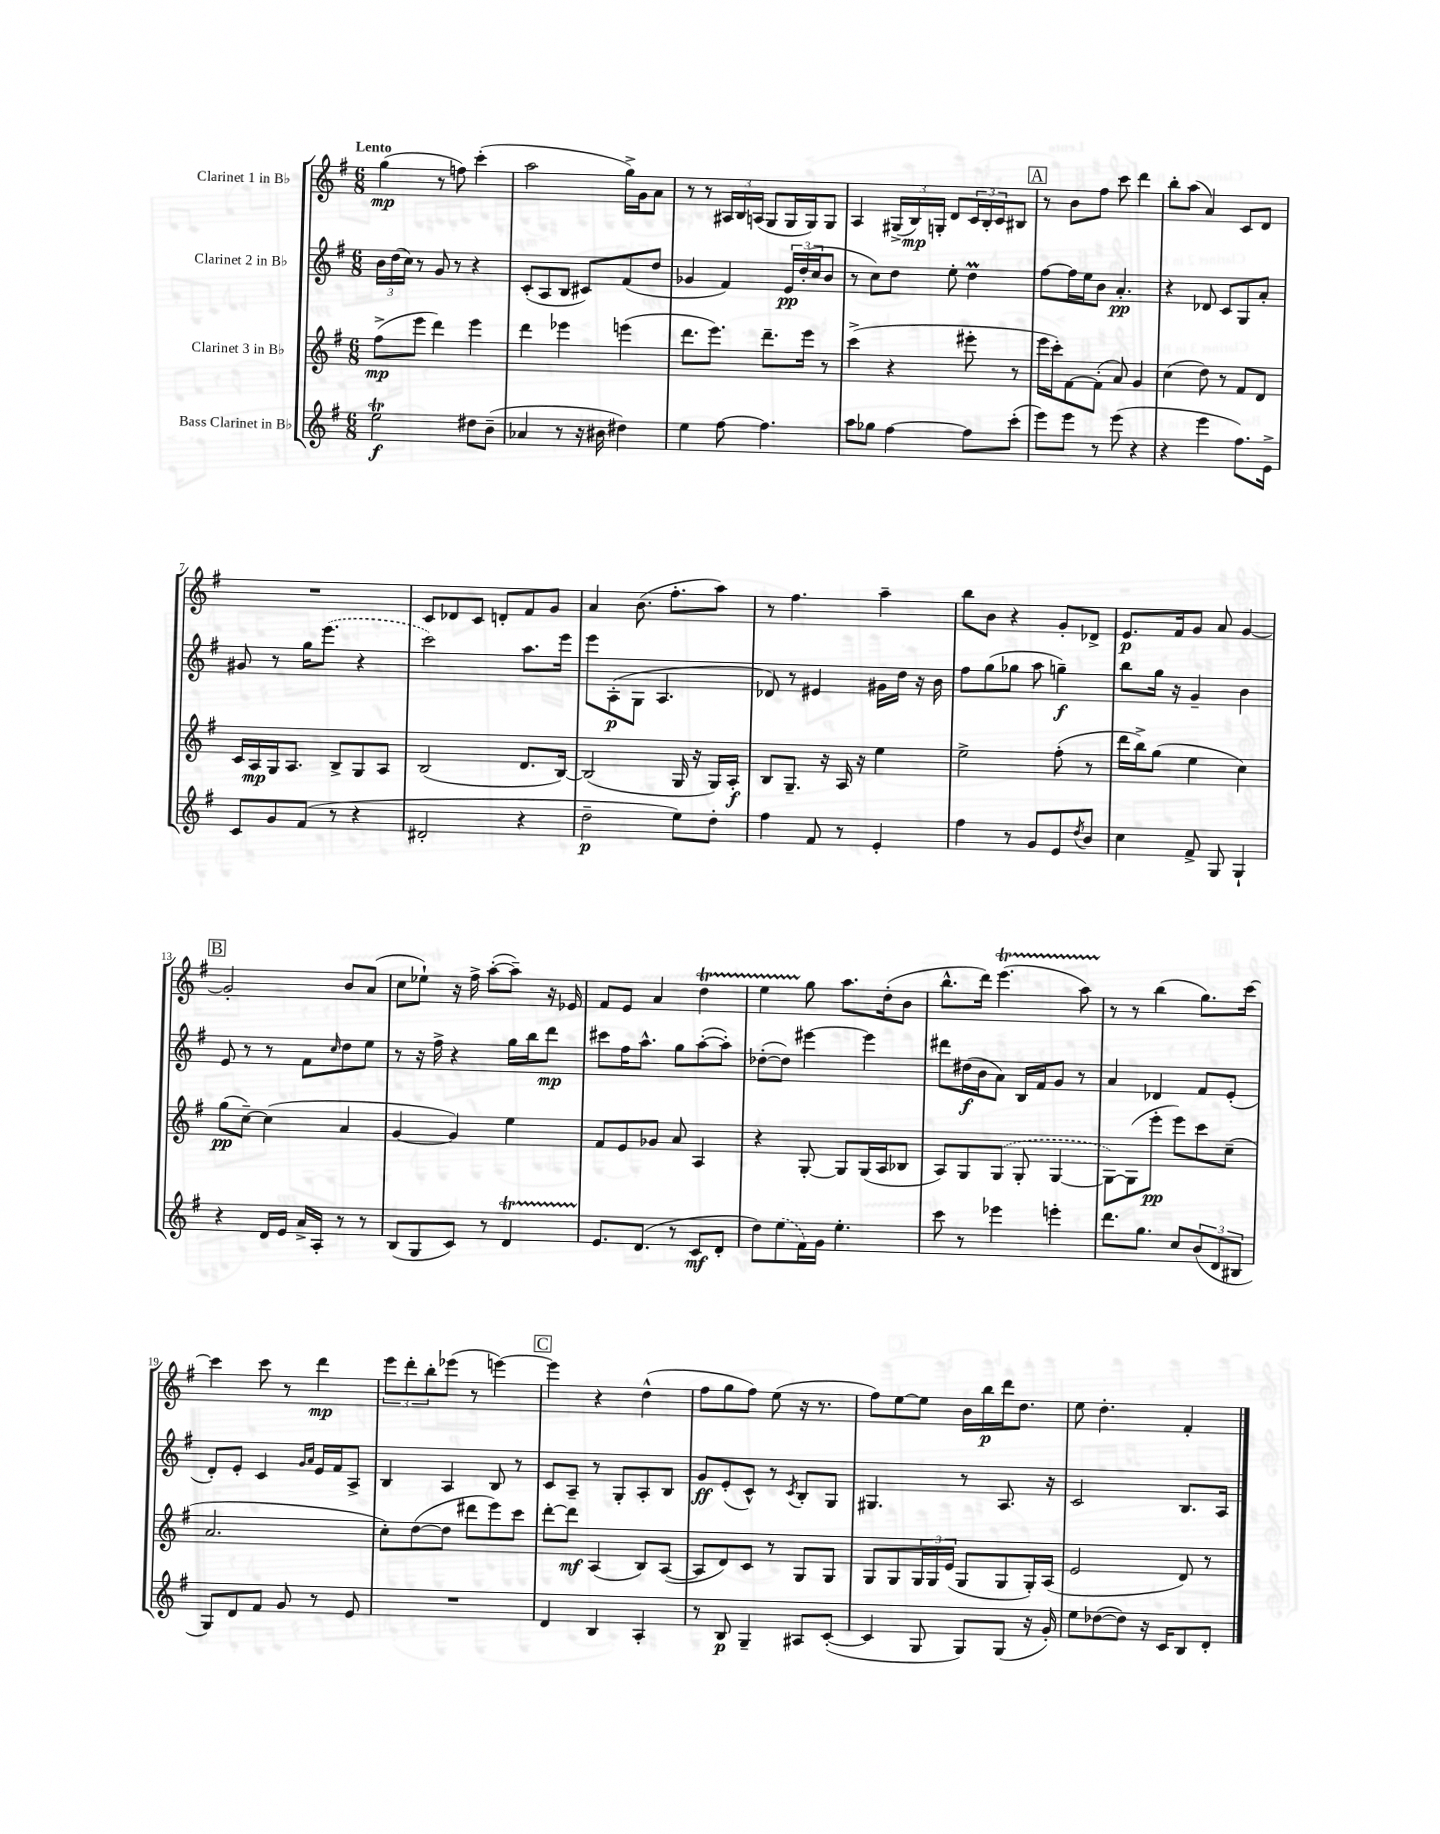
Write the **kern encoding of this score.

**kern	**dynam	**kern	**dynam	**kern	**dynam	**kern	**dynam
*part4	*part4	*part3	*part3	*part2	*part2	*part1	*part1
*staff4	*staff4	*staff3	*staff3	*staff2	*staff2	*staff1	*staff1
*I"Bass Clarinet in B♭	*	*I"Clarinet 3 in B♭	*	*I"Clarinet 2 in B♭	*	*I"Clarinet 1 in B♭	*
*clefG2	*	*clefG2	*	*clefG2	*	*clefG2	*
*k[f#]	*	*k[f#]	*	*k[f#]	*	*k[f#]	*
*M6/8	*	*M6/8	*	*M6/8	*	*M6/8	*
=1	=1	=1	=1	=1	=1	=1	=1
!	!	!	!	!	!	!LO:TX:a:B:t=Lento	!
2eeT\	f	(8ff#^\L	mp	24b\LL	.	(4gg\	mp
.	.	.	.	(24dd\	.	.	.
.	.	.	.	24cc\JJ)	.	.	.
.	.	8eee\J	.	8r	.	.	.
.	.	4ddd\)	.	8g/	.	8r	.
.	.	.	.	8r	.	8ffn\)	.
8dd#X\L	.	4eee\	.	4r	.	(4ccc'\	.
(8b~\J	.	.	.	.	.	.	.
=2	=2	=2	=2	=2	=2	=2	=2
4a-X/	.	4ddd\	.	(8c'/L	.	2aa\	.
.	.	.	.	8A/	.	.	.
8r	.	4eee-X\	.	8B/J	.	.	.
16r	.	.	.	8c#X/L)	.	.	.
16b#X\	.	.	.	.	.	.	.
4dd#X\)	.	(4eeen\	.	(8f#/	.	16gg^\LL)	.
.	.	.	.	.	.	16g\J	.
.	.	.	.	8dd/J	.	8a\J	.
=3	=3	=3	=3	=3	=3	=3	=3
4ee\	.	8.ddd\L	.	4g-X/	.	8r	.
.	.	.	.	.	.	8r	.
.	.	8.eee\J)	.	.	.	.	.
[8ff#\	.	.	.	4f#/)	.	24A#X/LL	.
.	.	.	.	.	.	24B/	.
.	.	.	.	.	.	(24An/JJ	.
4.ff#\]	.	8.ddd~\L	.	.	.	8G/L	.
.	.	.	.	24e/LL	pp	16G/L	.
.	.	.	.	(24dd'/	.	.	.
.	.	16eee\Jk	.	.	.	16G/J)	.
.	.	.	.	24cc/J	.	.	.
.	.	8r	.	8b/J	.	8G/J	.
=4	=4	=4	=4	=4	=4	=4	=4
8aa\L	.	(4ccc^\	.	8r	.	4A/	.
8gg-X\J	.	.	.	8cc\L)	.	.	.
[4ff#\	.	4r	.	8dd\J	.	(24G#X^/LL	.
.	.	.	.	.	.	24B/)	mp
.	.	.	.	.	.	24Gn'/JJ	.
.	.	.	.	8ee'\	.	8d/L	.
8ff#\L]	.	8eee#X'\	.	4ddM\	.	24c/L	.
.	.	.	.	.	.	24B'/	.
.	.	.	.	.	.	24c/J	.
(8ccc'\J	.	8r	.	.	.	8B#X/J	.
!!LO:REH:place=s1:t=A
=5	=5	=5	=5	=5	=5	=5	=5
8eee\L)	.	16eee\LL	.	[8ff#\L	.	8r	.
.	.	16ccc'\J)	.	.	.	.	.
8eee\J	.	[8f#\	.	16ff#\L]	.	8b\L	.
.	.	.	.	16ee\J	.	.	.
8r	.	(8f#'\J]	.	8b\J	.	8ff#\J	.
(8eee\	.	8a/)	.	4.a'/	pp	8ccc\	.
4r	.	4g/	.	.	.	4ddd\	.
=6	=6	=6	=6	=6	=6	=6	=6
4r	.	(4cc\	.	4r	.	8bb'\L	.
.	.	.	.	.	.	(8aa\J	.
4eee\	.	8dd\)	.	8d-X/	.	4a/)	.
.	.	8r	.	8c/L	.	.	.
8.ff#\L)	.	8f#/L	.	8G/	.	8c/L	.
.	.	8d/J	.	8a'/J	.	8d/J	.
16e^\Jk	.	.	.	.	.	.	.
!!LO:LB:g=z
=7	=7	=7	=7	=7	=7	=7	=7
8c/L	.	16c/LL	.	8g#X/	.	2.r	.
.	.	16A/	mp	.	.	.	.
8g/	.	16G/J	.	8r	.	.	.
.	.	8.A/J	.	.	.	.	.
(8f#/J	.	.	.	16gg\KL	.	.	.
.	.	.	.	(8.eee\J	.	.	.
8r	.	8B^/L	.	.	.	.	.
4r	.	8G/	.	4r	.	.	.
.	.	8A/J	.	.	.	.	.
=8	=8	=8	=8	=8	=8	=8	=8
2d#X'/	.	(2B/	.	2ccc\)	.	8c/L	.
.	.	.	.	.	.	8d-X/	.
.	.	.	.	.	.	8c/J	.
.	.	.	.	.	.	8dn'/L	.
4r	.	8.d/L	.	8.aa\L	.	8f#/	.
.	.	.	.	.	.	8g/J	.
.	.	[16B/Jk)	.	16eee\Jk	.	.	.
=9	=9	=9	=9	=9	=9	=9	=9
2dd~\	p	(2B/]	.	8eee\L	.	4a/	.
.	.	.	.	(8A'\	p	.	.
.	.	.	.	8G\J	.	(8.b\	.
.	.	.	.	4.A/	.	.	.
.	.	.	.	.	.	8.ff#'\L	.
8ee\L)	.	16G/	.	.	.	.	.
.	.	16r	.	.	.	.	.
8dd'\J	.	16G/LL)	.	.	.	8aa\J)	.
.	.	16A'/JJ	f	.	.	.	.
=10	=10	=10	=10	=10	=10	=10	=10
4ff#\	.	8B/L	.	8d-X/)	.	8r	.
.	.	8.G~/J	.	8r	.	4.ff#\	.
8f#/	.	.	.	4e#X/	.	.	.
.	.	16r	.	.	.	.	.
8r	.	16A/	.	.	.	.	.
.	.	16r	.	.	.	.	.
4e'/	.	4ee\	.	16g#X\LL	.	4aa~\	.
.	.	.	.	16dd\JJ	.	.	.
.	.	.	.	16r	.	.	.
.	.	.	.	16b\	.	.	.
=11	=11	=11	=11	=11	=11	=11	=11
4ff#\	.	2ee^\	.	8ff#\L	.	8bb\L	.
.	.	.	.	(8gg\	.	8b\J	.
8r	.	.	.	8gg-X\J	.	4r	.
8g/L	.	.	.	8aa\	.	.	.
8e/	.	(8ff#'\	.	4ggn~\)	f	8g'/L	.
8qdd/	.	.	.	.	.	.	.
8b/J	.	8r	.	.	.	8d-X^/J	.
=12	=12	=12	=12	=12	=12	=12	=12
4cc\	.	16ddd\LL	.	8bb\L	.	8.e/L	p
.	.	16bb^\J)	.	.	.	.	.
.	.	(8gg\J	.	16gg\Jk	.	.	.
.	.	.	.	16r	.	16f#/k	.
8f#^/	.	4ee\	.	4g~/	.	8g/J	.
8G/	.	.	.	.	.	8a/	.
4G`/	.	4cc\)	.	4b\	.	[4g/	.
!!LO:LB:g=z
!!LO:REH:place=s1:t=B
=13	=13	=13	=13	=13	=13	=13	=13
4r	.	(8gg\L	pp	8e/	.	2g'/]	.
.	.	[8cc~\J)	.	8r	.	.	.
16d/LL	.	(4cc\]	.	8r	.	.	.
16e/JJ	.	.	.	.	.	.	.
16a^/LL	.	.	.	8f#\L	.	.	.
16A'/JJ	.	.	.	.	.	.	.
.	.	.	.	16qqcc/	.	.	.
8r	.	4a/	.	8dd\	.	8b/L	.
8r	.	.	.	8ee\J	.	(8a/J	.
=14	=14	=14	=14	=14	=14	=14	=14
(8B/L	.	[4g/	.	8r	.	8cc\L	.
8G/	.	.	.	16r	.	8ee-X`\J)	.
.	.	.	.	16ff#^\	.	.	.
8c/J)	.	4g/])	.	4r	.	16r	.
.	.	.	.	.	.	16ff#^\	.
8r	.	.	.	.	.	([8aa'\L	.
4dT/	.	4ee\	.	16gg\LL	.	8aa~\J])	.
.	.	.	.	16bb\J	.	.	.
.	.	.	.	8ddd\J	mp	16r	.
.	.	.	.	.	.	16e-X/	.
=15	=15	=15	=15	=15	=15	=15	=15
8.e/L	.	8f#/L	.	8ccc#X\L	.	8f#/L	.
.	.	8e/	.	16ff#\K	.	8e/J	.
(8.d/J	.	.	.	8.aa^^\J	.	.	.
.	.	8g-X/J	.	.	.	4a/	.
8r	.	8a/	.	8gg\L	.	.	.
8c/L	mf	4A/	.	([8aa'\	.	4ddT\	.
8d'/J	.	.	.	8aa'\J])	.	.	.
=16	=16	=16	=16	=16	=16	=16	=16
8dd\L)	.	4r	.	([8dd-X'\L	.	4eeTTT\	.
(8ee\	.	.	.	8dd-\J])	.	.	.
16f#\L)	.	[8G'/	.	[4eee#X\	.	8gg\	.
16g\JJ	.	.	.	.	.	.	.
4.ee'\	.	8G/L]	.	.	.	8.aa\L	.
.	.	(16G/L	.	4eee#\]	.	.	.
.	.	16A/J	.	.	.	(16dd'\k	.
.	.	8B-X/J	.	.	.	8b\J	.
=17	=17	=17	=17	=17	=17	=17	=17
8ccc\	.	8A/L)	.	8ddd#X\L	.	8.bb^^\L	.
8r	.	8G/	.	(16dd#X\L	f	.	.
.	.	.	.	16b\J	.	16ddd\Jk)	.
4eee-X\	.	(8G/J	.	8a\J)	.	(4.eeeT\	.
.	.	8G'/	.	16B/LL	.	.	.
.	.	.	.	16f#/J	.	.	.
4eeen'\	.	[4G/	.	8g/J	.	.	.
.	.	.	.	8r	.	8aaTTT\)	.
=18	=18	=18	=18	=18	=18	=18	=18
8.ddd\L	.	8G\L_)	.	4a/	.	8r	.
.	.	(8G\]	.	.	.	8r	.
8.gg\J	.	.	.	.	.	.	.
.	.	8eee'\J	pp	4d-X/	.	(4bb\	.
8cc/L	.	8eee\L)	.	.	.	.	.
(12b/	.	8ccc\	.	8f#/L	.	8.gg\L)	.
12d/	.	.	.	.	.	.	.
.	.	(8cc~\J	.	(8e'/J	.	.	.
12B#X/J	.	.	.	.	.	.	.
.	.	.	.	.	.	[16ccc\Jk	.
!!LO:LB:g=z
=19	=19	=19	=19	=19	=19	=19	=19
8G/L)	.	2.a/	.	8d'/L)	.	4ccc\]	.
8d/	.	.	.	8e'/J	.	.	.
8f#/J	.	.	.	4c/	.	8ccc\	.
8g/	.	.	.	.	.	8r	.
.	.	.	.	16qqg/LL	.	.	.
.	.	.	.	16qqa/JJ	.	.	.
8r	.	.	.	16e/LL	.	4ddd\	mp
.	.	.	.	16f#/J	.	.	.
8e/	.	.	.	8A^/J	.	.	.
=20	=20	=20	=20	=20	=20	=20	=20
2.r	.	8cc'\L)	.	4B/	.	12eee\L	.
.	.	.	.	.	.	12ddd'\	.
.	.	([8dd\	.	.	.	.	.
.	.	.	.	.	.	12bb'\	.
.	.	8dd\J]	.	4A/	.	(8eee-X\J	.
.	.	8ddd#X\L	.	.	.	8r	.
.	.	8eee\)	.	8B/	.	[4eeen\)	.
.	.	8ccc\J	.	8r	.	.	.
!!LO:REH:place=s1:t=C
=21	=21	=21	=21	=21	=21	=21	=21
4d/	.	[8ddd'\L	.	8c/L	.	4eee\]	.
.	.	8ddd\J]	mf	8A~/J	.	.	.
4B/	.	(4A/	.	8r	.	4r	.
.	.	.	.	8G'/L	.	.	.
4A'/	.	8B/L)	.	8A'/	.	(4dd^^\	.
.	.	([8A/J	.	8B/J	.	.	.
=22	=22	=22	=22	=22	=22	=22	=22
8r	.	8A/L]	.	8g/L	ff	8ff#\L	.
8B/	p	8d/)	.	(8e'/	.	8gg\	.
4G~/	.	8c/J	.	8c^^/J)	.	8ff#\J)	.
.	.	8r	.	8r	.	(8ee\	.
.	.	.	.	8qc/	.	.	.
8A#X/L	.	8G/L	.	8B'/L	.	16r	.
.	.	.	.	.	.	8.r	.
([8c'/J	.	8G/J	.	8G/J	.	.	.
=23	=23	=23	=23	=23	=23	=23	=23
4c/]	.	8G/L	.	4.G#X/	.	8ff#\L)	.
.	.	8G/	.	.	.	[8ee\	.
8G/	.	24G/L	.	.	.	8ee\J]	.
.	.	24G/	.	.	.	.	.
.	.	(24e/JJ	.	.	.	.	.
8G/L)	.	8G/L	.	8r	.	16b\LL	.
.	.	.	.	.	.	16bb\	p
(8G/J	.	8G/	.	8.A/	.	16ddd\J	.
.	.	.	.	.	.	8.dd\J	.
16r	.	16G'/L)	.	.	.	.	.
16g'/)	.	(16A/JJ	.	16r	.	.	.
=24	=24	=24	=24	=24	=24	=24	=24
8ee\L	.	2e/	.	2c/	.	8ee\	.
([8dd-X\	.	.	.	.	.	4.dd'\	.
8dd-\J])	.	.	.	.	.	.	.
16r	.	.	.	.	.	.	.
16c/KL	.	.	.	.	.	.	.
8B/	.	8d/)	.	8.B/L	.	4f#'/	.
8d'/J	.	8r	.	.	.	.	.
.	.	.	.	16A/Jk	.	.	.
==	==	==	==	==	==	==	==
*-	*-	*-	*-	*-	*-	*-	*-
